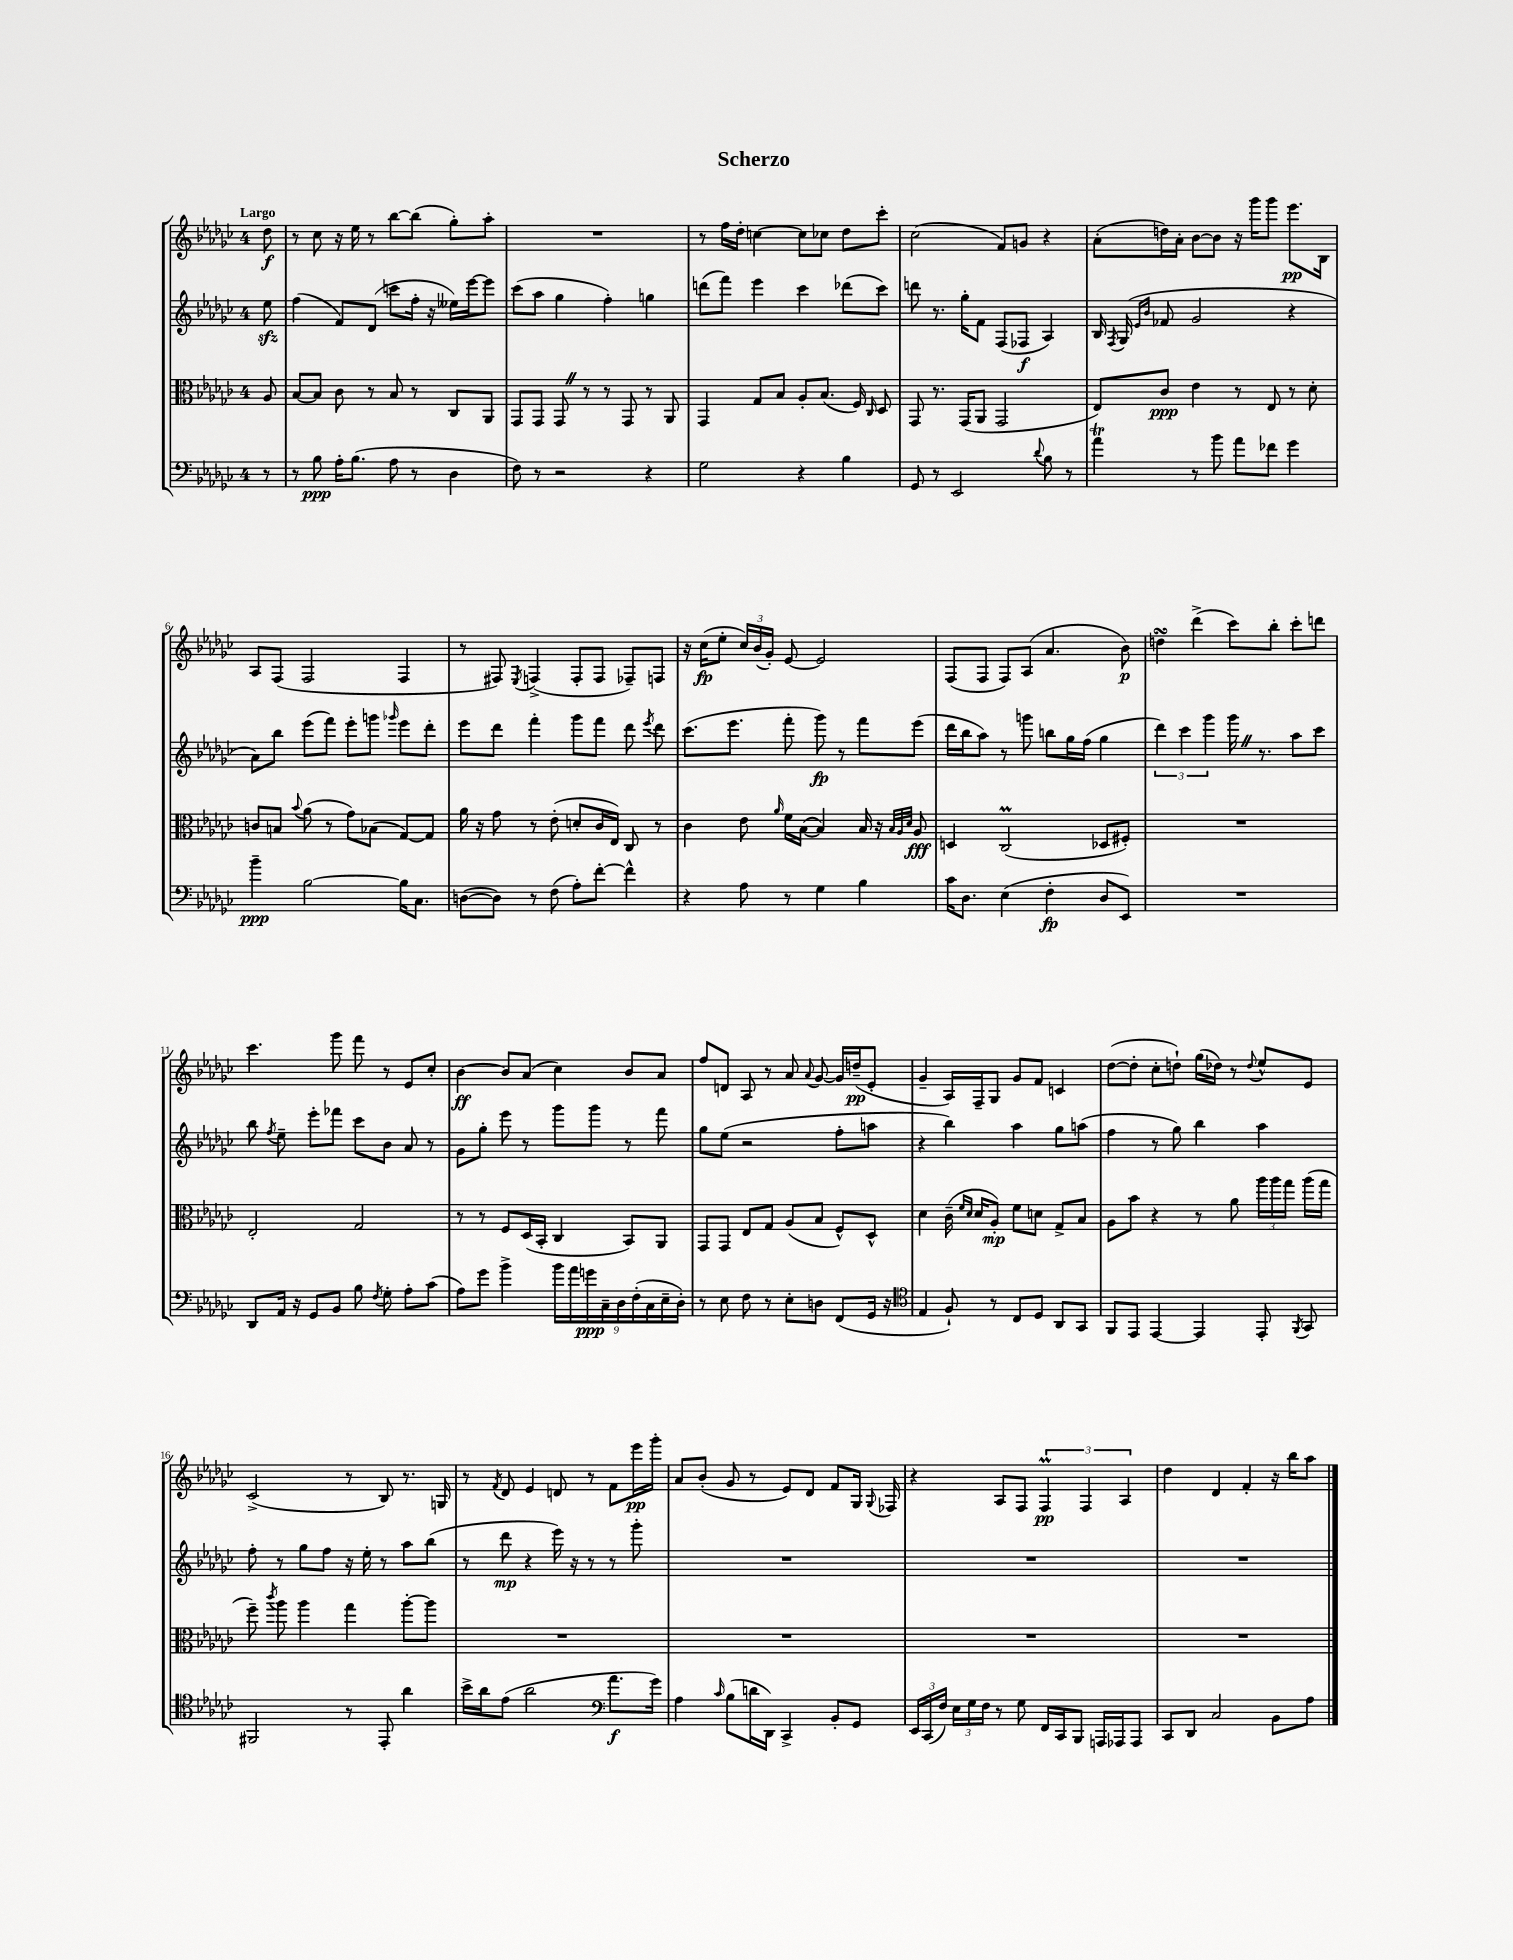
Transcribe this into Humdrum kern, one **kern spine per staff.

**kern	**dynam	**kern	**dynam	**kern	**dynam	**kern	**dynam
*part4	*part4	*part3	*part3	*part2	*part2	*part1	*part1
*staff4	*staff4	*staff3	*staff3	*staff2	*staff2	*staff1	*staff1
*clefF4	*	*clefC3	*	*clefG2	*	*clefG2	*
*k[b-e-a-d-g-c-]	*	*k[b-e-a-d-g-c-]	*	*k[b-e-a-d-g-c-]	*	*k[b-e-a-d-g-c-]	*
*M4/4	*	*M4/4	*	*M4/4	*	*M4/4	*
=	=	=	=	=	=	=	=
!	!	!	!	!	!	!LO:TX:a:B:t=Largo	!
8r	.	8A-/	.	8ee-zz\	.	8dd-\	f
=1	=1	=1	=1	=1	=1	=1	=1
8r	.	[8B-/L	.	(4ff\	.	8r	.
8B-\	ppp	8B-/J]	.	.	.	8cc-\	.
16A-'\KL	.	8c-\	.	8f/L)	.	16r	.
(8.B-\J	.	.	.	.	.	16ee-\	.
.	.	8r	.	(8d-/J	.	8r	.
8A-\	.	8B-/	.	8cccn\L	.	[8bb-\L	.
8r	.	8r	.	16ff'\Jk	.	(8bb-\J]	.
.	.	.	.	16r	.	.	.
4D-\	.	8C-/L	.	16ee--X\LL)	.	8gg-'\L)	.
.	.	.	.	[16eee-\J	.	.	.
.	.	8AA-/J	.	8eee-\J]	.	8aa-'\J	.
=2	=2	=2	=2	=2	=2	=2	=2
8F\)	.	8GG-/L	.	(8ccc-\L	.	1r	.
8r	.	8GG-/J	.	8aa-\J	.	.	.
2r	.	8GG-Z/	.	4gg-\	.	.	.
.	.	8r	.	.	.	.	.
.	.	8r	.	4ff'\)	.	.	.
.	.	8GG-/	.	.	.	.	.
4r	.	8r	.	4ggn\	.	.	.
.	.	8AA-/	.	.	.	.	.
=3	=3	=3	=3	=3	=3	=3	=3
2G-\	.	4GG-/	.	(8dddn\L	.	8r	.
.	.	.	.	8fff\J)	.	16ff\LL	.
.	.	.	.	.	.	16dd-'\JJ	.
.	.	8G-/L	.	4eee-\	.	[4ccn\	.
.	.	8B-/J	.	.	.	.	.
4r	.	8A-'/L	.	4ccc-\	.	8cc\L]	.
.	.	(8.B-/J	.	.	.	8cc-X\J	.
4B-\	.	.	.	(8ddd-X\L	.	8dd-\L	.
.	.	16F/)	.	.	.	.	.
.	.	16qqC-/	.	.	.	.	.
.	.	8D-/	.	8ccc-\J)	.	8ccc-'\J	.
=4	=4	=4	=4	=4	=4	=4	=4
8GG-/	.	8GG-/	.	8dddn\	.	(2cc-\	.
8r	.	8.r	.	8.r	.	.	.
2EE-/	.	.	.	.	.	.	.
.	.	(16GG-/KL	.	16gg-'\KL	.	.	.
.	.	8AA-/J	.	8f\J	.	.	.
.	.	2GG-/	.	(8F/L	.	8f/L)	.
.	.	.	.	8F-X/J	f	8gn/J	.
8qqd-/	.	.	.	.	.	.	.
8B-\	.	.	.	4A-/)	.	4r	.
8r	.	.	.	.	.	.	.
=5	=5	=5	=5	=5	=5	=5	=5
4a-T\	.	8E-/L)	.	16B-/	.	(8a-'\L	.
.	.	.	.	8qF/	.	.	.
.	.	.	.	(16G-/	.	.	.
.	.	.	.	16qqe-/LL	.	.	.
.	.	.	.	16qqb-/JJ	.	.	.
.	.	8c-/J	ppp	8f-X/	.	16ddn\L)	.
.	.	.	.	.	.	16a-'\JJ	.
8r	.	4e-\	.	2g-/	.	[8b-\L	.
8b-\	.	.	.	.	.	8b-\J]	.
8a-\L	.	8r	.	.	.	16r	.
.	.	.	.	.	.	16ggg-\KL	.
8f-X\J	.	8E-/	.	.	.	8ggg-\J	.
4g-\	.	8r	.	4r	.	8.eee-\L	pp
.	.	8d-'\	.	.	.	.	.
.	.	.	.	.	.	16B-\Jk	.
!!LO:LB:g=z
=6	=6	=6	=6	=6	=6	=6	=6
4b-~\	ppp	8cn/L	.	8a-\L)	.	8A-/L	.
.	.	8Bn/J	.	8bb-\J	.	(8F/J	.
.	.	8qqb-/	.	.	.	.	.
[2B-\	.	(8a-\	.	(8eee-\L	.	2F/	.
.	.	8r	.	8fff\J)	.	.	.
.	.	8g-\L)	.	8eee-'\L	.	.	.
.	.	(8B-X\J	.	8gggn\J	.	.	.
.	.	.	.	16qqggg-X/	.	.	.
16B-\KL]	.	[8G-/L)	.	8eee-\L	.	4F/	.
8.C-\J	.	.	.	.	.	.	.
.	.	8G-/J]	.	8ddd-'\J	.	.	.
=7	=7	=7	=7	=7	=7	=7	=7
([8Dn\L	.	16a-\	.	8eee-\L	.	8r	.
.	.	16r	.	.	.	.	.
8D\J])	.	8g-\	.	8ddd-\J	.	8F#X/)	.
.	.	.	.	.	.	8qE-/	.
8r	.	8r	.	4fff'\	.	(4Fn^/	.
(8F\	.	(8e-'\	.	.	.	.	.
8A-'\L)	.	8dn'/L	.	8ggg-\L	.	8F'/L	.
[8f'\J	.	16c-/L	.	8fff\J	.	8F/J	.
.	.	16E-/JJ)	.	.	.	.	.
4f^^\]	.	8C-/	.	8ddd-\	.	8F-X~/L)	.
.	.	.	.	8qeee-/	.	.	.
.	.	8r	.	8ddd-\	.	8Fn/J	.
=8	=8	=8	=8	=8	=8	=8	=8
4r	.	4c-\	.	(8.ccc-\L	.	16r	.
.	.	.	.	.	.	(16cc-\KL	fp
.	.	.	.	.	.	8ee-'\J	.
.	.	.	.	8.eee-\J	.	.	.
8A-\	.	8e-\	.	.	.	24cc-/LL)	.
.	.	.	.	.	.	(24b-/	.
.	.	.	.	.	.	24g-'/JJ)	.
.	.	16qqa-/	.	.	.	.	.
8r	.	16f\LL	.	8fff'\	.	[8e-/	.
.	.	([16B-\JJ	.	.	.	.	.
4G-\	.	4B-/])	.	8ggg-\)	fp	2e-/]	.
.	.	.	.	8r	.	.	.
4B-\	.	16B-/	.	8fff\L	.	.	.
.	.	16r	.	.	.	.	.
.	.	32qqB-/LLL	.	.	.	.	.
.	.	32qqA-/	.	.	.	.	.
.	.	32qqd-/JJJ	.	.	.	.	.
.	.	8A-/	fff	(8eee-\J	.	.	.
=9	=9	=9	=9	=9	=9	=9	=9
16c-\KL	.	4Dn/	.	16ddd-\LL	.	(8F/L	.
8.D-\J	.	.	.	16bb-\J	.	.	.
.	.	.	.	8aa-\J)	.	8F/J	.
(4E-\	.	(2C-M/	.	8r	.	8F/L)	.
.	.	.	.	8gggn\	.	(8A-/J	.
4F'\	fp	.	.	8bbn\L	.	4.a-/	.
.	.	.	.	16gg-\L	.	.	.
.	.	.	.	(16ff\JJ	.	.	.
8D-/L	.	8D-X/L	.	4gg-\	.	.	.
8EE-/J)	.	8F#X'/J)	.	.	.	8b-\)	p
=10	=10	=10	=10	=10	=10	=10	=10
1r	.	1r	.	6ddd-\)	.	4ddnsSsS\	.
.	.	.	.	6ccc-\	.	.	.
.	.	.	.	.	.	(4ddd-^\	.
.	.	.	.	6ggg-\	.	.	.
.	.	.	.	16ggg-Z\	.	8ccc-\L)	.
.	.	.	.	8.r	.	.	.
.	.	.	.	.	.	8bb-'\J	.
.	.	.	.	8aa-\L	.	8ccc-'\L	.
.	.	.	.	8ccc-\J	.	8dddn\J	.
!!LO:LB:g=z
=11	=11	=11	=11	=11	=11	=11	=11
8DD-/L	.	2E-'/	.	8bb-\	.	4.ccc-\	.
.	.	.	.	8qff/	.	.	.
16AA-/Jk	.	.	.	8ee-~\	.	.	.
16r	.	.	.	.	.	.	.
8GG-/L	.	.	.	8eee-'\L	.	.	.
8BB-/J	.	.	.	8fff-X\J	.	8ggg-\	.
8B-\	.	2G-/	.	8ccc-\L	.	8fff\	.
8qF/	.	.	.	.	.	.	.
8G-'\	.	.	.	8b-\J	.	8r	.
8A-'\L	.	.	.	8a-/	.	8e-/L	.
(8c-\J	.	.	.	8r	.	8cc-'/J	.
=12	=12	=12	=12	=12	=12	=12	=12
8A-\L)	.	8r	.	8g-\L	.	[4b-\	ff
8g-\J	.	8r	.	8gg-'\J	.	.	.
4b-^\	.	8F/L	.	8eee-\	.	8b-/L]	.
.	.	(16D-/L	.	8r	.	(8a-/J	.
.	.	16BB-'/JJ	.	.	.	.	.
18b-\LL	.	4C-/	.	8ggg-\L	.	4cc-\)	.
18a-\	.	.	.	.	.	.	.
18gn\	ppp	.	.	.	.	.	.
.	.	.	.	8ggg-\J	.	.	.
18C-~\	.	.	.	.	.	.	.
18D-\	.	.	.	.	.	.	.
.	.	8BB-/L)	.	8r	.	8b-/L	.
(18F'\	.	.	.	.	.	.	.
18C-\	.	.	.	.	.	.	.
.	.	8AA-/J	.	8fff\	.	8a-/J	.
18E-~\	.	.	.	.	.	.	.
18D-'\JJ)	.	.	.	.	.	.	.
=13	=13	=13	=13	=13	=13	=13	=13
8r	.	8GG-/L	.	8gg-\L	.	8ff/L	.
8E-\	.	8GG-/J	.	(8ee-\J	.	8dn/J	.
8F\	.	8E-/L	.	2r	.	8A-/	.
8r	.	8G-/J	.	.	.	8r	.
8E-'\L	.	(8A-/L	.	.	.	8a-/	.
.	.	.	.	.	.	8qqa-/	.
8Dn\J	.	8B-/J	.	.	.	[8g-/	.
(8FF/L	.	8F^^/L)	.	8ff'\L	.	16g-/LL]	.
.	.	.	.	.	.	(16ddn~/J	pp
16GG-/Jk	.	8D-^^/J	.	8aan\J	.	8e-'/J	.
16r	.	.	.	.	.	.	.
=14	=14	=14	=14	=14	=14	=14	=14
*clefC4	*	*	*	*	*	*	*
4E-/	.	4d-\	.	4r	.	4g-~/	.
8F`/)	.	(16c-~\	.	4bb-\)	.	16A-/LL)	.
.	.	16qqf/LL	.	.	.	.	.
.	.	16qqd-/JJ	.	.	.	.	.
.	.	16d-/KL	.	.	.	16F~/J	.
8r	.	8A-'/J)	mp	.	.	8G-/J	.
8C-/L	.	8f\L	.	4aa-\	.	8g-/L	.
8D-/J	.	8dn\J	.	.	.	8f/J	.
8AA-/L	.	8G-^/L	.	8gg-\L	.	4cn/	.
8GG-/J	.	8B-/J	.	(8aan\J	.	.	.
=15	=15	=15	=15	=15	=15	=15	=15
8FF/L	.	8A-\L	.	4ff\	.	([8dd-\L	.
8EE-/J	.	8b-\J	.	.	.	8dd-'\J]	.
[4EE-/	.	4r	.	8r	.	8cc-'\L	.
.	.	.	.	8gg-\)	.	8ddn`\J)	.
4EE-/]	.	8r	.	4bb-\	.	(16gg-\LL	.
.	.	.	.	.	.	16dd-X\JJ)	.
.	.	8a-\	.	.	.	8r	.
.	.	.	.	.	.	8qqdd-/	.
8EE-'/	.	24aa-\LL	.	4aa-\	.	8ee-^^/L	.
.	.	24aa-\	.	.	.	.	.
.	.	24gg-\JJ	.	.	.	.	.
8qFF/	.	.	.	.	.	.	.
8GG-/	.	(16aa-\LL	.	.	.	8e-/J	.
.	.	16gg-\JJ	.	.	.	.	.
!!LO:LB:g=z
=16	=16	=16	=16	=16	=16	=16	=16
2FF#X/	.	8ff~\)	.	8ff'\	.	(2c-^/	.
.	.	8qccc-/	.	.	.	.	.
.	.	8aa-\	.	8r	.	.	.
.	.	4aa-\	.	8gg-\L	.	.	.
.	.	.	.	8ff\J	.	.	.
8r	.	4gg-\	.	16r	.	8r	.
.	.	.	.	16ee-'\	.	.	.
8EE-'/	.	.	.	8r	.	8B-/)	.
4a-\	.	[8aa-'\L	.	8aa-\L	.	8.r	.
.	.	8aa-\J]	.	(8bb-\J	.	.	.
.	.	.	.	.	.	16Gn/	.
=17	=17	=17	=17	=17	=17	=17	=17
16b-^\LL	.	1r	.	8r	.	8r	.
16a-\J	.	.	.	.	.	.	.
.	.	.	.	.	.	8qf/	.
(8e-\J	.	.	.	8ddd-\	mp	8d-/	.
2a-\	.	.	.	4r	.	4e-/	.
.	.	.	.	16eee-\)	.	8dn/	.
.	.	.	.	16r	.	.	.
.	.	.	.	8r	.	8r	.
*clefF4	*	*	*	*	*	*	*
8.a-\L	f	.	.	8r	.	8f\L	.
.	.	.	.	8ggg-'\	.	16eee-\L	pp
16g-\Jk)	.	.	.	.	.	16ggg-'\JJ	.
=18	=18	=18	=18	=18	=18	=18	=18
4A-\	.	1r	.	1r	.	8a-/L	.
.	.	.	.	.	.	(8b-'/J	.
16qqc-/	.	.	.	.	.	.	.
(8B-\L	.	.	.	.	.	8g-/	.
16dn\L	.	.	.	.	.	8r	.
16DD-\JJ)	.	.	.	.	.	.	.
4CC-^/	.	.	.	.	.	8e-/L)	.
.	.	.	.	.	.	8d-/J	.
8BB-'/L	.	.	.	.	.	8f/L	.
8GG-/J	.	.	.	.	.	16G-/Jk	.
.	.	.	.	.	.	8qqG-/	.
.	.	.	.	.	.	16F-X/	.
=19	=19	=19	=19	=19	=19	=19	=19
24EE-/LL	.	1r	.	1r	.	4r	.
(24CC-/	.	.	.	.	.	.	.
24F/JJ)	.	.	.	.	.	.	.
24E-\LL	.	.	.	.	.	.	.
24G-\	.	.	.	.	.	.	.
24F\JJ	.	.	.	.	.	.	.
8r	.	.	.	.	.	8A-/L	.
8G-\	.	.	.	.	.	8F/J	.
16FF/LL	.	.	.	.	.	6Fm/	pp
16CC-/J	.	.	.	.	.	.	.
8BBB-/J	.	.	.	.	.	.	.
.	.	.	.	.	.	6F/	.
16AAAn/LL	.	.	.	.	.	.	.
16AAA-X/J	.	.	.	.	.	.	.
.	.	.	.	.	.	6A-/	.
8AAA-/J	.	.	.	.	.	.	.
=20	=20	=20	=20	=20	=20	=20	=20
8CC-/L	.	1r	.	1r	.	4dd-\	.
8DD-/J	.	.	.	.	.	.	.
2C-/	.	.	.	.	.	4d-/	.
.	.	.	.	.	.	4f'/	.
8BB-\L	.	.	.	.	.	16r	.
.	.	.	.	.	.	16bb-\KL	.
8A-\J	.	.	.	.	.	8aa-\J	.
==	==	==	==	==	==	==	==
*-	*-	*-	*-	*-	*-	*-	*-
